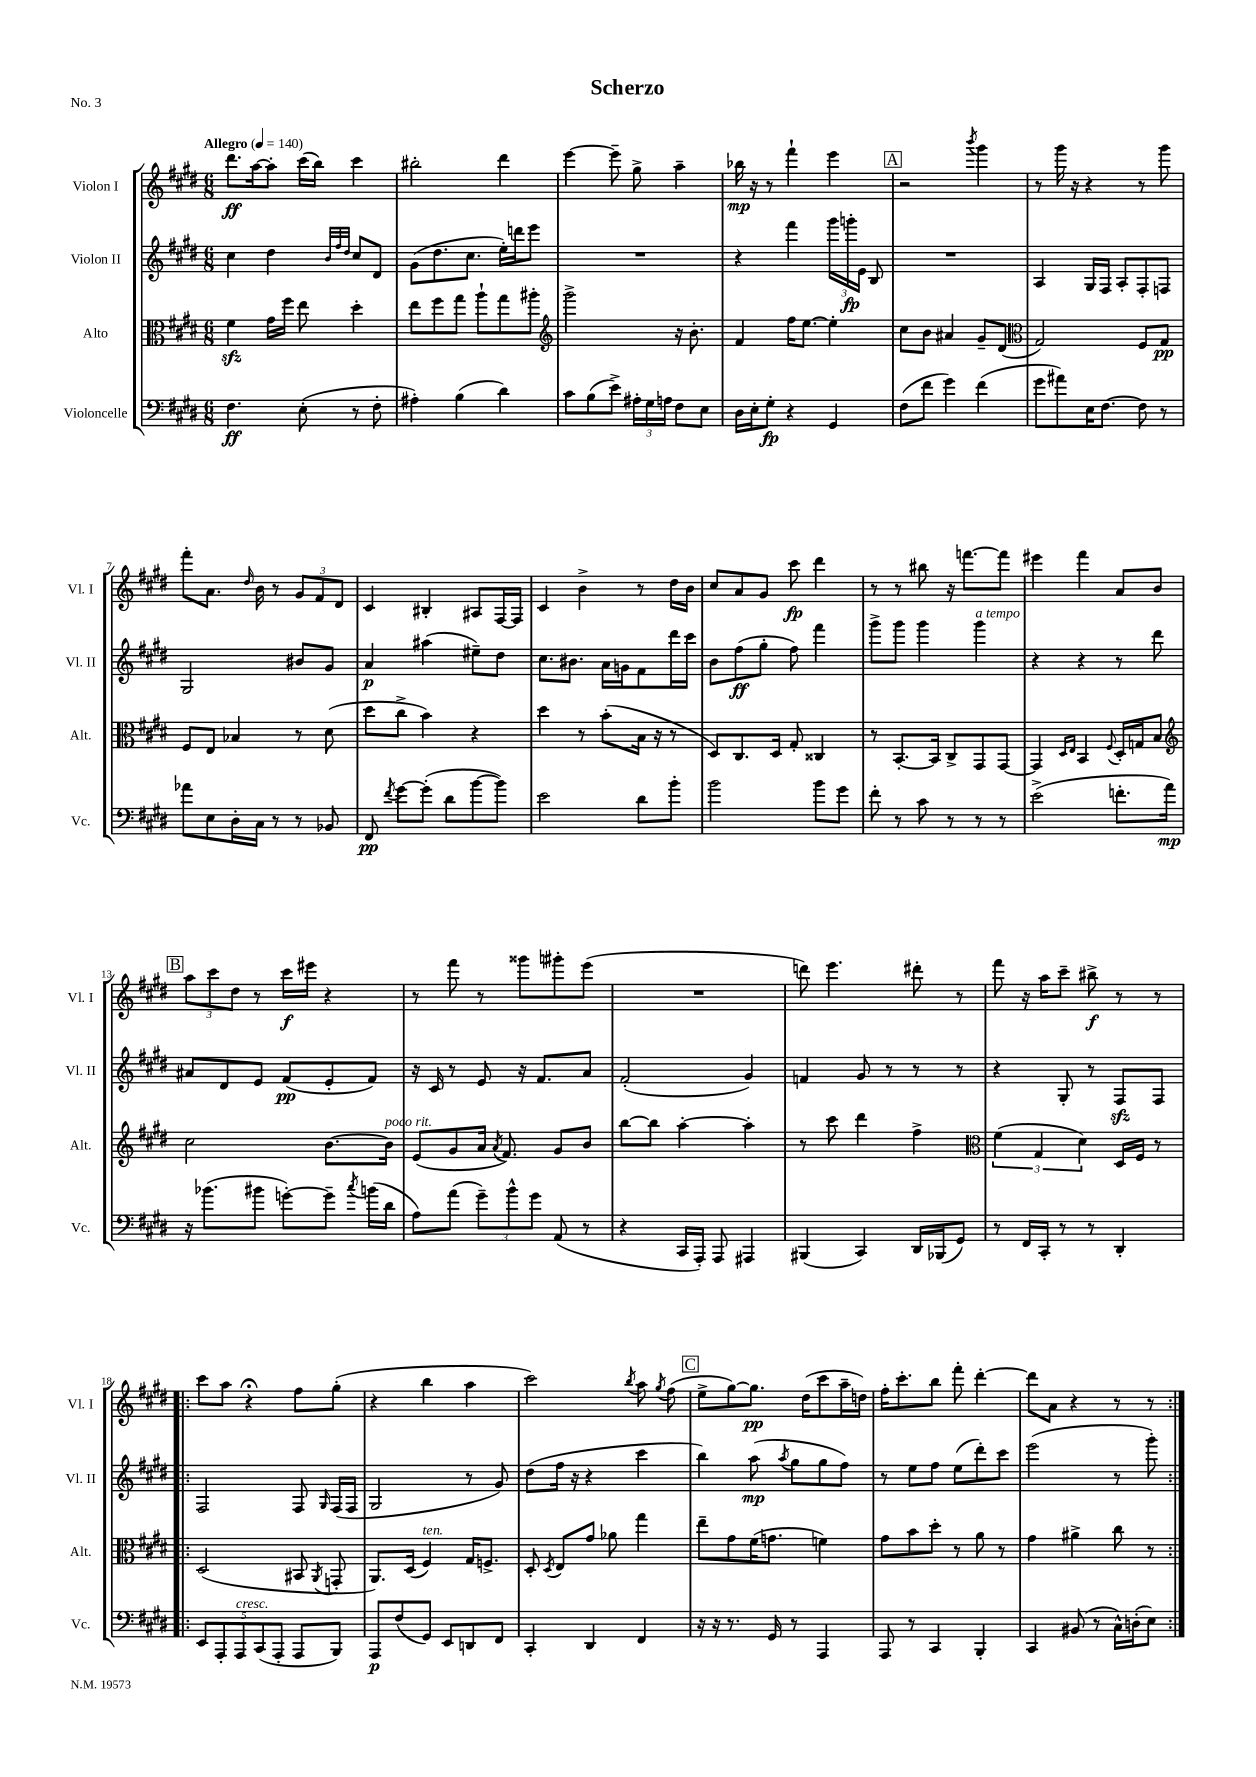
\header { title = "Scherzo" piece = "No. 3" }
<<
\new StaffGroup <<
\new Staff = "s0" \with { instrumentName = "Violon I" shortInstrumentName = "Vl. I" } {
    \clef treble \key e \major \numericTimeSignature \time 6/8 \tempo "Allegro" 4 = 140
    \autoBeamOff dis'''8.[\ff a''16~ a''8]-. cis'''16[( b''16]) cis'''4 |
    bis''2-. dis'''4 |
    e'''4~ e'''8-- gis''8-> a''4-- |
    bes''16\mp r16 r8 fis'''4-! e'''4 |
    \mark \markup { \box "A" } r2 \acciaccatura { b'''8 } gis'''4 |
    r8 gis'''16 r16 r4 r8 gis'''8 |
    fis'''8[-. a'8.] \grace { dis''16 } b'16 r8 \tuplet 3/2 { gis'8[ fis'8 dis'8] } |
    cis'4 bis4-. ais8[ fis16~ fis16] |
    cis'4 b'4-> r8 dis''16[ b'16] |
    cis''8[ a'8 gis'8] cis'''8\fp dis'''4 |
    r8 r8 bis''8 r16 f'''8.[~ f'''8] |
    eis'''4 fis'''4 a'8[ b'8] |
    \mark \markup { \box "B" } \tuplet 3/2 { a''8[ cis'''8 dis''8] } r8 cis'''16[\f eis'''16] r4 |
    r8 fis'''8 r8 gisis'''8[ gis'''8-. e'''8]( |
    R2. |
    d'''8) e'''4. dis'''8-. r8 |
    fis'''8 r16 a''16[ cis'''8]-- bis''8->\f r8 r8 |
    \repeat volta 2 { cis'''8[ a''8] r4\fermata fis''8[ gis''8]-.( |
    r4 b''4 a''4 |
    cis'''2) \acciaccatura { b''8 } a''8 \acciaccatura { gis''8 } fis''8( |
    \mark \markup { \box "C" } e''8[-> gis''8~) gis''8.]\pp dis''16[( cis'''8 a''16-- d''16]) |
    fis''16[-. cis'''8.-. b''8] fis'''8-. dis'''4~-. |
    dis'''8[ a'8] r4 r8 r8 | }
}
\new Staff = "s1" \with { instrumentName = "Violon II" shortInstrumentName = "Vl. II" } {
    \clef treble \key e \major \numericTimeSignature \time 6/8
    \autoBeamOff cis''4 dis''4 \grace { b'32[ fis''32 dis''32] } cis''8[ dis'8] |
    gis'8[( dis''8. cis''8.] e''16[-.) d'''16 e'''8] |
    R2. |
    r4 fis'''4 \tuplet 3/2 { gis'''16[ g'''16-.\fp e'16] } b8 |
    \mark \markup { \box "A" } R2. |
    a4 gis16[ fis16] a8[-. fis8-. f8] |
    gis2 bis'8[ gis'8] |
    a'4\p ais''4( eis''8[--) dis''8] |
    cis''8.[ bis'8.] a'16[ g'16 fis'8 dis'''16 cis'''16] |
    b'8[ fis''8\ff( gis''8]-. fis''8) fis'''4 |
    gis'''8[-> gis'''8] gis'''4 gis'''4^\markup { \italic "a tempo" } |
    r4 r4 r8 dis'''8 |
    \mark \markup { \box "B" } ais'8[ dis'8 e'8] fis'8[\pp( e'8-. fis'8]) |
    r16 cis'16 r8 e'8 r16 fis'8.[ a'8] |
    fis'2-.( gis'4) |
    f'4 gis'8 r8 r8 r8 |
    r4 gis8-. r8 fis8[\sfz fis8] |
    \repeat volta 2 { fis2 fis8 \grace { gis16 } fis16[( fis16] |
    gis2 r8 gis'8) |
    dis''8[( fis''16] r16 r4 cis'''4 |
    \mark \markup { \box "C" } b''4) a''8\mp( \acciaccatura { a''8 } gis''8[ gis''8 fis''8]) |
    r8 e''8[ fis''8] e''8[( dis'''8-.) cis'''8] |
    e'''2( r8 gis'''8-.) | }
}
\new Staff = "s2" \with { instrumentName = "Alto" shortInstrumentName = "Alt." } {
    \clef alto \key e \major \numericTimeSignature \time 6/8
    \autoBeamOff fis'4\sfz gis'16[ fis''16] e''8 dis''4-. |
    e''8[ fis''8 gis''8] a''8[-! gis''8 ais''8]-. |
    \clef treble gis'''2-> r16 b'8.-. |
    fis'4 fis''16[ e''8.]~ e''4-. |
    \mark \markup { \box "A" } cis''8[ b'8] ais'4 gis'8[-- dis'8]( |
    \clef alto gis2) fis8[ gis8]\pp |
    fis8[ e8] bes4 r8 dis'8( |
    dis''8[ cis''8]-> b'4) r4 |
    dis''4 r8 b'8[-.( b16] r16 r8 |
    dis8[) cis8. dis16] gis8-. cisis4 |
    r8 b,8.[~-. b,16] cis8[-> gis,8 gis,8]~ |
    gis,4 \grace { dis16[ e16] } b,4 \appoggiatura { fis8 } dis16[-. g16 b8] |
    \mark \markup { \box "B" } \clef treble cis''2 b'8.[~ b'16]^\markup { \italic "poco rit." } |
    e'8[( gis'8 a'16] \acciaccatura { a'8 } fis'8.) gis'8[ b'8] |
    b''8[~ b''8] a''4~-. a''4-. |
    r8 cis'''8 dis'''4 fis''4-> |
    \clef alto \tuplet 3/2 { fis'4( gis4 dis'4) } dis16[ fis16] r8 |
    \repeat volta 2 { dis2( bis,8 \acciaccatura { a,8 } g,8-. |
    a,8.[) dis16]( fis4^\markup { \italic "ten." }) gis16[ f8.]-> |
    dis8-. \acciaccatura { dis8 } e8[ gis'8] aes'8 gis''4 |
    \mark \markup { \box "C" } e''8[-- gis'8 fis'16( g'8.] f'4) |
    gis'8[ b'8 dis''8]-. r8 a'8 r8 |
    gis'4 ais'4-> cis''8 r8 | }
}
\new Staff = "s3" \with { instrumentName = "Violoncelle" shortInstrumentName = "Vc." } {
    \clef bass \key e \major \numericTimeSignature \time 6/8
    \autoBeamOff fis4.\ff e8-.( r8 fis8-. |
    ais4-.) b4( dis'4) |
    cis'8[ b8( e'8]->) \tuplet 3/2 { ais16[-. gis16 a16] } fis8[ e8] |
    dis16[ e16-. gis8]-.\fp r4 gis,4 |
    \mark \markup { \box "A" } fis8[( fis'8] gis'4) fis'4( |
    gis'8[ ais'8) e16 fis8.]~ fis8 r8 |
    aes'8[ e8 dis16-. cis16] r8 r8 bes,8 |
    fis,8\pp \acciaccatura { fis'8 } gis'8[~ gis'8]-.( dis'8[ b'8~ b'8]) |
    e'2 dis'8[ b'8]-. |
    b'2 b'8[ gis'8] |
    fis'8-. r8 cis'8 r8 r8 r8 |
    e'2->( f'8.[-. a'16]\mp) |
    \mark \markup { \box "B" } r16 bes'8.[( bis'8] g'8[~-.) g'8]-- \acciaccatura { cis''8 } b'16[( dis'16] |
    a8[) a'8]( \tuplet 3/2 { gis'8[--) b'8-^ gis'8] } a,8( r8 |
    r4 cis,16[ a,,16]-.) a,,8 ais,,4 |
    bis,,4( cis,4) dis,16[ bes,,16( gis,8]) |
    r8 fis,16[ cis,16]-. r8 r8 dis,4-. |
    \repeat volta 2 { \tuplet 5/4 { e,8[ a,,8-. a,,8^\markup { \italic "cresc." } cis,8( a,,8]-. } a,,8[ b,,8]) |
    a,,8[\p fis8( gis,8]) e,8[ d,8 fis,8] |
    cis,4-. dis,4 fis,4 |
    \mark \markup { \box "C" } r16 r16 r8. gis,16 r8 a,,4 |
    a,,8 r8 cis,4 b,,4-. |
    cis,4 bis,8( r8 cis16[-^) d16-.( e8]) | }
}
>>
>>
